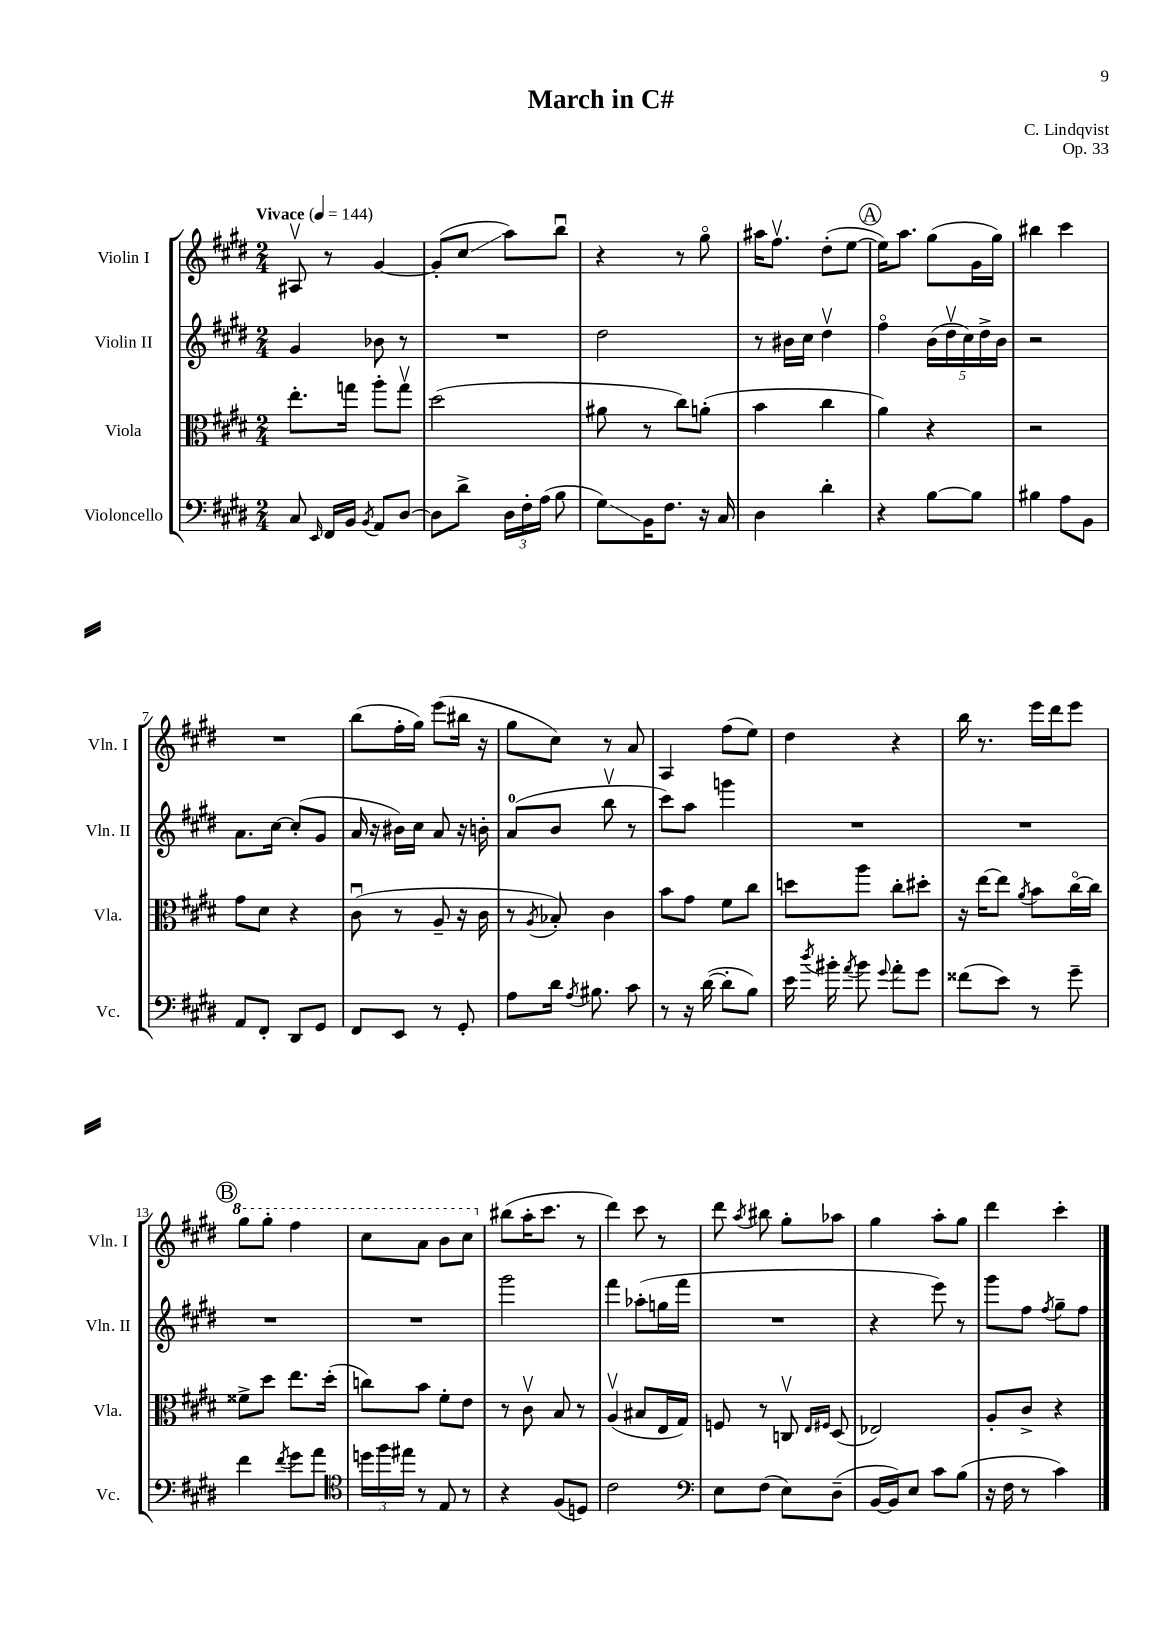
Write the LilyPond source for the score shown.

\header { title = "March in C#" composer = "C. Lindqvist" opus = "Op. 33" }
<<
\new StaffGroup <<
\new Staff = "s0" \with { instrumentName = "Violin I" shortInstrumentName = "Vln. I" } {
    \clef treble \key e \major \numericTimeSignature \time 2/4 \tempo "Vivace" 4 = 144
    \autoBeamOff ais8\upbow r8 gis'4~ |
    gis'8[-.( cis''8]\glissando a''8[) b''8]\downbow |
    r4 r8 gis''8\flageolet |
    ais''16[ fis''8.]\upbow dis''8[-.( e''8]~ |
    \mark \markup { \circle "A" } e''16[) a''8.] gis''8[( gis'16 gis''16]) |
    bis''4 cis'''4 |
    R2 |
    b''8[( fis''16-. gis''16]) e'''8[( bis''16] r16 |
    gis''8[ cis''8]) r8 a'8 |
    a4 fis''8[( e''8]) |
    dis''4 r4 |
    b''16 r8. e'''16[ dis'''16 e'''8] |
    \mark \markup { \circle "B" } \ottava #1 gis'''8[ gis'''8]-. fis'''4 |
    cis'''8[ a''8] b''8[ cis'''8] \ottava #0 |
    bis''8[( a''16-. cis'''8.] r8 |
    dis'''4) cis'''8 r8 |
    dis'''8 \acciaccatura { a''8 } bis''8 gis''8[-. aes''8] |
    gis''4 a''8[-. gis''8] |
    dis'''4 cis'''4-. \bar "|." |
}
\new Staff = "s1" \with { instrumentName = "Violin II" shortInstrumentName = "Vln. II" } {
    \clef treble \key e \major \numericTimeSignature \time 2/4
    \autoBeamOff gis'4 bes'8 r8 |
    R2 |
    dis''2 |
    r8 bis'16[ cis''16] dis''4\upbow |
    \mark \markup { \circle "A" } fis''4\flageolet \tuplet 5/4 { b'16[( dis''16\upbow cis''16) dis''16-> b'16] } |
    r2 |
    a'8.[ cis''16]~ cis''8[-.( gis'8] |
    a'16 r16 bis'16[) cis''16] a'8 r16 b'16-. |
    a'8[-0( b'8] b''8\upbow r8 |
    cis'''8[) a''8] g'''4 |
    R2 |
    R2 |
    \mark \markup { \circle "B" } R2 |
    R2 |
    gis'''2 |
    fis'''4 aes''8[-.( g''16 fis'''16] |
    R2 |
    r4 e'''8) r8 |
    gis'''8[ fis''8] \acciaccatura { fis''8 } gis''8[-- fis''8] \bar "|." |
}
\new Staff = "s2" \with { instrumentName = "Viola" shortInstrumentName = "Vla." } {
    \clef alto \key e \major \numericTimeSignature \time 2/4
    \autoBeamOff e''8.[-. g''16] a''8[-. g''8]\upbow |
    dis''2( |
    ais'8 r8 cis''8[) a'8]-.( |
    b'4 cis''4 |
    \mark \markup { \circle "A" } a'4) r4 |
    r2 |
    gis'8[ dis'8] r4 |
    cis'8\downbow( r8 a8-- r16 cis'16 |
    r8 \acciaccatura { a8 } bes8-.) cis'4 |
    b'8[ gis'8] fis'8[ cis''8] |
    d''8[ a''8] cis''8[-. dis''8]-. |
    r16 e''16[~ e''8] \acciaccatura { a'8 } b'8[ cis''16~\flageolet cis''16] |
    \mark \markup { \circle "B" } fisis'8[-> dis''8] e''8.[ dis''16]-.( |
    c''8[) b'8] fis'8[-. e'8] |
    r8 cis'8\upbow b8 r8 |
    a4\upbow( bis8[ e16 gis16]) |
    f8 r8 c8\upbow \grace { e16[ fis16] } dis8( |
    ees2) |
    a8[-. cis'8]-> r4 \bar "|." |
}
\new Staff = "s3" \with { instrumentName = "Violoncello" shortInstrumentName = "Vc." } {
    \clef bass \key e \major \numericTimeSignature \time 2/4
    \autoBeamOff cis8 \grace { e,16 } fis,16[ b,16] \acciaccatura { b,8 } a,8[ dis8]~ |
    dis8[ dis'8]-> \tuplet 3/2 { dis16[ fis16-. a16]( } b8 |
    gis8[\glissando) b,16 fis8.] r16 cis16 |
    dis4 dis'4-. |
    \mark \markup { \circle "A" } r4 b8[~ b8] |
    bis4 a8[ b,8] |
    a,8[ fis,8]-. dis,8[ gis,8] |
    fis,8[ e,8] r8 gis,8-. |
    a8[ dis'16] \acciaccatura { a8 } bis8. cis'8 |
    r8 r16 dis'16~( dis'8[-. b8]) |
    e'16 \acciaccatura { dis''8 } bis'16-. \acciaccatura { a'8 } bis'8 \appoggiatura { gis'8 } a'8[-. gis'8] |
    fisis'8[( e'8]) r8 gis'8-- |
    \mark \markup { \circle "B" } fis'4 \acciaccatura { fis'8 } gis'8[ a'8] |
    \clef tenor \tuplet 3/2 { d''16[ fis''16 eis''16] } r8 e8 r8 |
    r4 fis8[( d8]) |
    cis'2 |
    \clef bass e8[ fis8]( e8[) dis8]--( |
    b,16[~ b,16) e8] cis'8[ b8]( |
    r16 fis16 r8 cis'4) \bar "|." |
}
>>
>>
